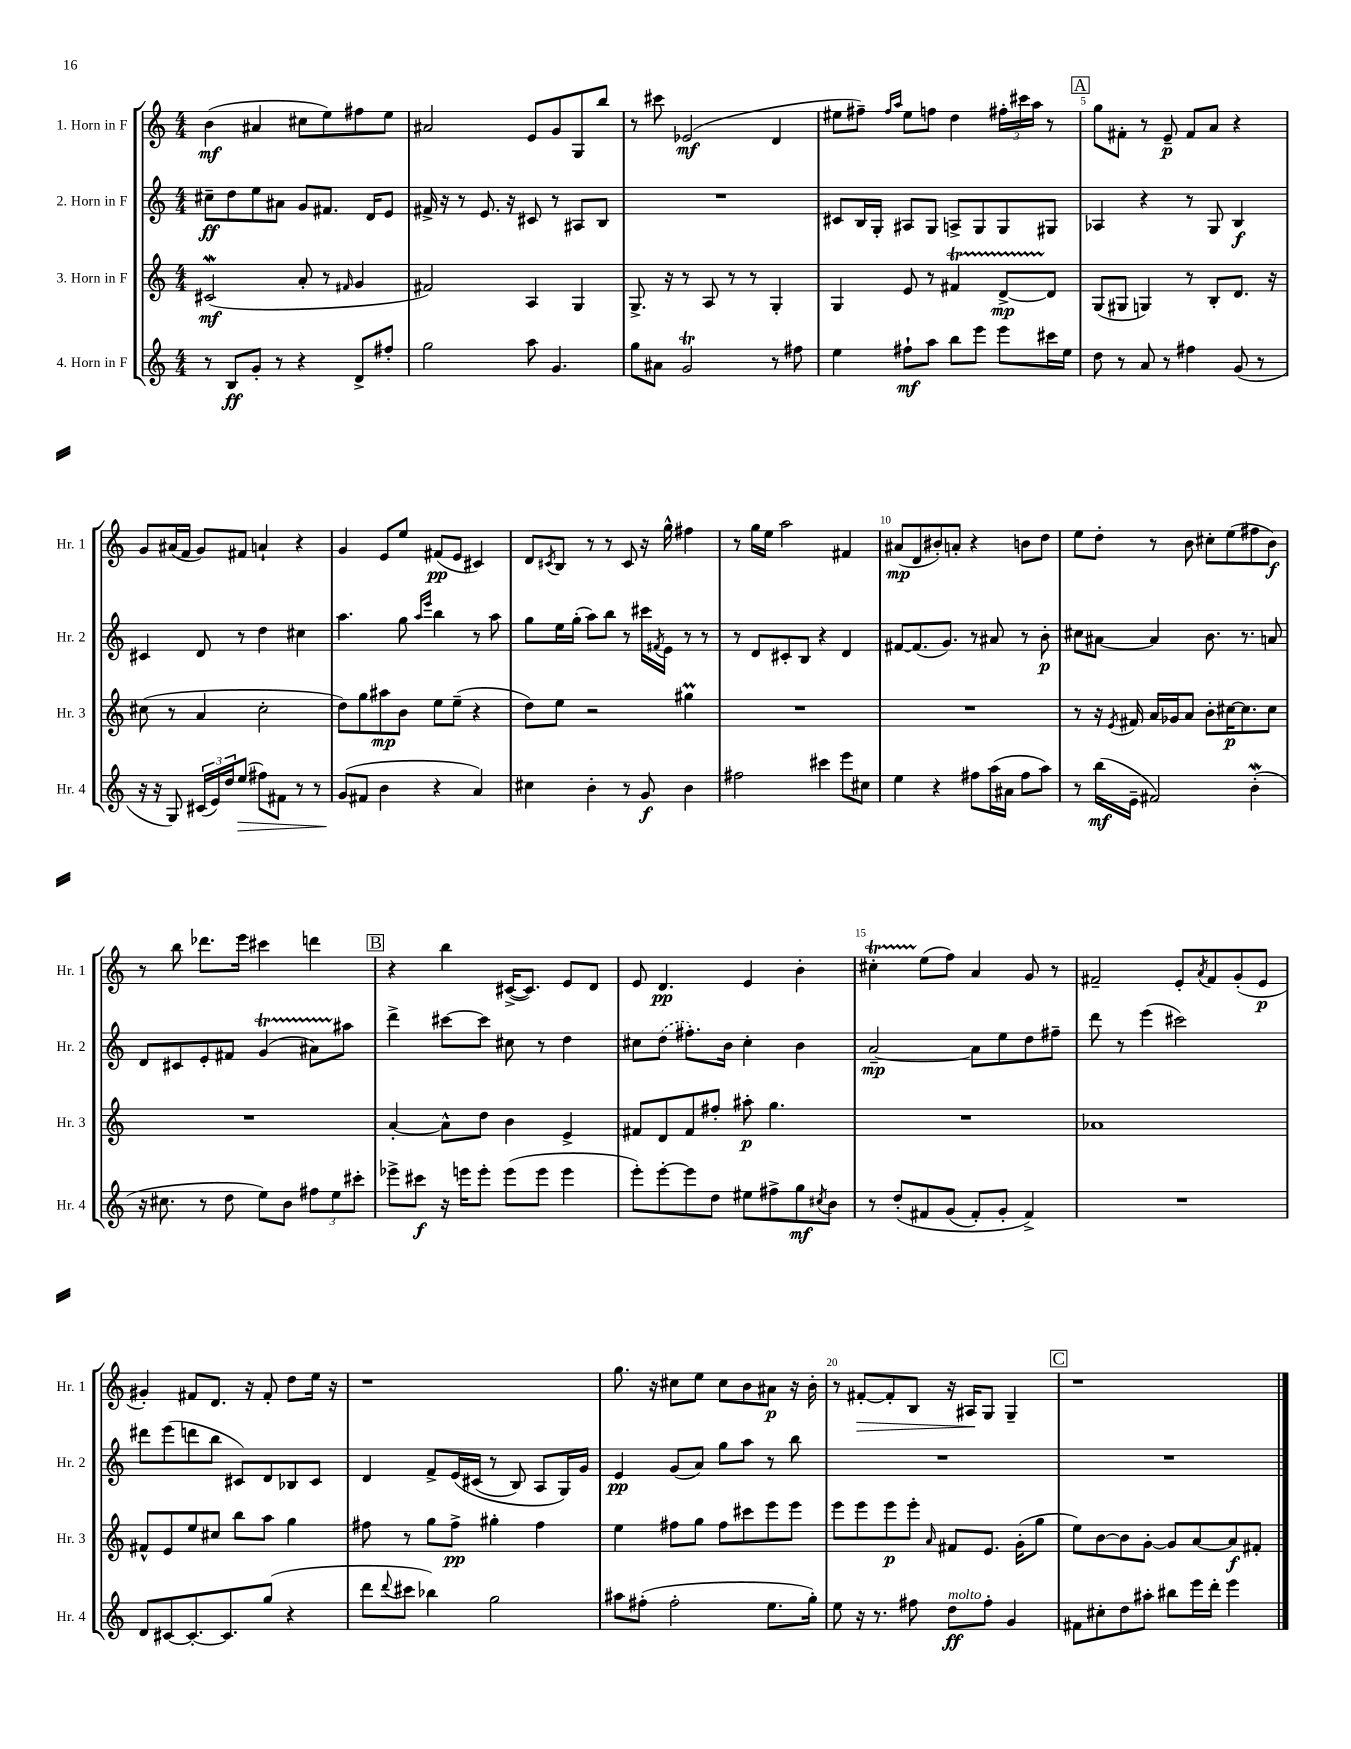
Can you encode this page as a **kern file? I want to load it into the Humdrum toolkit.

**kern	**dynam	**kern	**dynam	**kern	**dynam	**kern	**dynam
*part4	*part4	*part3	*part3	*part2	*part2	*part1	*part1
*staff4	*staff4	*staff3	*staff3	*staff2	*staff2	*staff1	*staff1
*I"4. Horn in F	*	*I"3. Horn in F	*	*I"2. Horn in F	*	*I"1. Horn in F	*
*I'Hr. 4	*	*I'Hr. 3	*	*I'Hr. 2	*	*I'Hr. 1	*
*clefG2	*	*clefG2	*	*clefG2	*	*clefG2	*
*k[]	*	*k[]	*	*k[]	*	*k[]	*
*M4/4	*	*M4/4	*	*M4/4	*	*M4/4	*
=1	=1	=1	=1	=1	=1	=1	=1
8r	.	(2c#XW/	mf	8cc#X~\L	ff	(4b\	mf
8B/L	ff	.	.	8dd\	.	.	.
8g'/J	.	.	.	8ee\	.	4a#X/	.
8r	.	.	.	8a#X\J	.	.	.
4r	.	8a'/	.	8g/L	.	8cc#X\L	.
.	.	8r	.	8.f#X/J	.	8ee\)	.
.	.	16qqf#X/	.	.	.	.	.
8d^/L	.	4g/	.	.	.	8ff#X\	.
.	.	.	.	16d/KL	.	.	.
8ff#X'/J	.	.	.	8e/J	.	8ee\J	.
=2	=2	=2	=2	=2	=2	=2	=2
2gg\	.	2f#X/)	.	16f#X^/	.	2a#X/	.
.	.	.	.	16r	.	.	.
.	.	.	.	8r	.	.	.
.	.	.	.	8.e/	.	.	.
.	.	.	.	16r	.	.	.
8aa\	.	4A/	.	8c#X/	.	8e/L	.
4.g/	.	.	.	8r	.	8g/	.
.	.	4G/	.	8A#X/L	.	8G/	.
.	.	.	.	8B/J	.	8bb/J	.
=3	=3	=3	=3	=3	=3	=3	=3
8gg\L	.	8.G^/	.	1r	.	8r	.
8a#X\J	.	.	.	.	.	8ccc#X\	.
.	.	16r	.	.	.	.	.
2gT/	.	8r	.	.	.	(2e-X/	mf
.	.	8A/	.	.	.	.	.
.	.	8r	.	.	.	.	.
.	.	8r	.	.	.	.	.
8r	.	4G'/	.	.	.	4d/	.
8ff#X\	.	.	.	.	.	.	.
=4	=4	=4	=4	=4	=4	=4	=4
4ee\	.	4G/	.	8c#X/L	.	8ee#X\L	.
.	.	.	.	16B/L	.	8ff#X~\J)	.
.	.	.	.	16G'/JJ	.	.	.
.	.	.	.	.	.	16qqff#/LL	.
.	.	.	.	.	.	16qqaa/JJ	.
8ff#X`\L	mf	8e/	.	8A#X/L	.	8ee#\L	.
8aa\J	.	8r	.	8G/J	.	8ffn\J	.
8bb\L	.	4f#Xt/	.	8An^/L	.	4dd\	.
8eee\J	.	.	.	8G/	.	.	.
8eee\L	.	[8dTTT^/L	mp	8G/	.	24ff#X'\LL	.
.	.	.	.	.	.	24ccc#X\	.
.	.	.	.	.	.	24aa\JJ	.
16ccc#X\L	.	8d/J]	.	8G#X/J	.	8r	.
16ee\JJ	.	.	.	.	.	.	.
!!LO:REH:place=s1:t=A
=5	=5	=5	=5	=5	=5	=5	=5
8dd\	.	(8G/L	.	4A-X/	.	8gg\L	.
8r	.	8G#X/J	.	.	.	8f#X'\J	.
8a/	.	4Gn/)	.	4r	.	8r	.
8r	.	.	.	.	.	8e~/	p
4ff#X\	.	8r	.	8r	.	8f#/L	.
.	.	8B'/L	.	8G/	.	8a/J	.
(8g/	.	8.d/J	.	4B/	f	4r	.
8r	.	.	.	.	.	.	.
.	.	16r	.	.	.	.	.
!!LO:LB:g=z
=6	=6	=6	=6	=6	=6	=6	=6
16r	.	(8cc#X\	.	4c#X/	.	8g/L	.
16r	.	.	.	.	.	.	.
8G/)	.	8r	.	.	.	(16a#X/L	.
.	.	.	.	.	.	16f/JJ	.
(24c#X/LL	.	4a/	.	8d/	.	8g/L)	.
24e/)	.	.	.	.	.	.	.
24dd/J	.	.	.	.	.	.	.
!	!LO:HP:b	!	!	!	!	!	!
(8ee/J	>	.	.	8r	.	8f#X/J	.
8ff#X\L)	.	2cc#'\	.	4dd\	.	4an`/	.
8f#X\J	.	.	.	.	.	.	.
8r	.	.	.	4cc#X\	.	4r	.
8r	.	.	.	.	.	.	.
=7	=7	=7	=7	=7	=7	=7	=7
(8g/L	.	8dd\L)	.	4.aa\	.	4g/	.
8f#X/J	]	8gg\	.	.	.	.	.
4b\	.	8aa#X\	mp	.	.	8e/L	.
.	.	8b\J	.	8gg\	.	8ee/J	.
.	.	.	.	16qqaa/LL	.	.	.
.	.	.	.	16qqeee/JJ	.	.	.
4r	.	8ee\L	.	4bb\	.	(8f#X/L	pp
.	.	(8ee~\J	.	.	.	8e/J	.
4a/)	.	4r	.	8r	.	4c#X/)	.
.	.	.	.	8aa\	.	.	.
=8	=8	=8	=8	=8	=8	=8	=8
4cc#X\	.	8dd\L)	.	8gg\L	.	8d/L	.
.	.	.	.	.	.	8qc#X/	.
.	.	8ee\J	.	16ee\L	.	8B/J	.
.	.	.	.	(16gg'\JJ	.	.	.
4b'\	.	2r	.	8aa\L)	.	8r	.
.	.	.	.	8bb\J	.	8r	.
8r	.	.	.	8r	.	8c#/	.
8g/	f	.	.	16ccc#X\LL	.	16r	.
.	.	.	.	8qf#X/	.	.	.
.	.	.	.	16e\JJ	.	16gg^^\	.
4b\	.	4gg#Xm\	.	8r	.	4ff#X\	.
.	.	.	.	8r	.	.	.
=9	=9	=9	=9	=9	=9	=9	=9
2ff#X\	.	1r	.	8r	.	8r	.
.	.	.	.	8d/L	.	16gg\LL	.
.	.	.	.	.	.	16ee\JJ	.
.	.	.	.	8c#X'/	.	2aa\	.
.	.	.	.	8B/J	.	.	.
4ccc#X\	.	.	.	4r	.	.	.
8eee\L	.	.	.	4d/	.	4f#X/	.
8cc#X\J	.	.	.	.	.	.	.
=10	=10	=10	=10	=10	=10	=10	=10
4ee\	.	1r	.	[8f#X/L	.	(8a#X/L	mp
.	.	.	.	(8.f#/]	.	8d/	.
4r	.	.	.	.	.	8b#X'/)	.
.	.	.	.	8.g/J)	.	.	.
.	.	.	.	.	.	8an'/J	.
8ff#X\L	.	.	.	8r	.	4r	.
(16aa\L	.	.	.	8a#X/	.	.	.
16a#X\JJ	.	.	.	.	.	.	.
8ff#\L	.	.	.	8r	.	8bn\L	.
8aa\J)	.	.	.	8b'\	p	8dd\J	.
=11	=11	=11	=11	=11	=11	=11	=11
8r	.	8r	.	8cc#X\L	.	8ee\L	.
(16bb\LL	mf	16r	.	[8a#X\J	.	8dd'\J	.
.	.	8qe/	.	.	.	.	.
16e~\JJ	.	16f#X/	.	.	.	.	.
2f#X/)	.	16a/LL	.	4a#/]	.	8r	.
.	.	16g-X/J	.	.	.	.	.
.	.	8a/J	.	.	.	8b\	.
.	.	8b'\L	.	8.b\	.	8cc#X'\L	.
.	.	[16cc#X\K	p	.	.	(8ee\	.
.	.	8.cc#\]	.	8.r	.	.	.
(4bW'\	.	.	.	.	.	8ff#X\	.
.	.	8cc#\J	.	8an/	.	8b\J)	f
!!LO:LB:g=z
=12	=12	=12	=12	=12	=12	=12	=12
16r	.	1r	.	8d/L	.	8r	.
8.cc#X\	.	.	.	.	.	.	.
.	.	.	.	8c#X/	.	8bb\	.
8r	.	.	.	8e'/	.	8.ddd-X\L	.
8dd\	.	.	.	8f#X/J	.	.	.
.	.	.	.	.	.	16eee\Jk	.
8ee\L)	.	.	.	(4gT/	.	4ccc#X\	.
8b\J	.	.	.	.	.	.	.
12ff#X\L	.	.	.	8a#XTTT\L)	.	4dddn\	.
12ee\	.	.	.	.	.	.	.
.	.	.	.	8aa#X\J	.	.	.
12ccc#X'\J	.	.	.	.	.	.	.
!!LO:REH:place=s1:t=B
=13	=13	=13	=13	=13	=13	=13	=13
8eee-X^\L	.	[4a'/	.	4ddd^\	.	4r	.
8ccc#X\J	f	.	.	.	.	.	.
16r	.	8a^^\L]	.	[8ccc#X\L	.	4bb\	.
16eeen\KL	.	.	.	.	.	.	.
8eee'\J	.	8dd\J	.	8ccc#\J]	.	.	.
(8eee\L	.	4b\	.	8cc#X\	.	([16c#X^/KL	.
.	.	.	.	.	.	8.c#/J])	.
8eee\J	.	.	.	8r	.	.	.
4eee\	.	4e^/	.	4dd\	.	8e/L	.
.	.	.	.	.	.	8d/J	.
=14	=14	=14	=14	=14	=14	=14	=14
8eee'\L)	.	8f#X/L	.	8cc#X\L	.	8e/	.
[8eee'\	.	8d/	.	(8dd\J	.	4.d/	pp
8eee\]	.	8f#/	.	8.ff#X'\L)	.	.	.
8dd\J	.	8ff#X'/J	.	.	.	.	.
.	.	.	.	16b\Jk	.	.	.
8ee#X\L	.	8aa#X'\	p	4cc#'\	.	4e/	.
8ff#X^\	.	4.gg\	.	.	.	.	.
8gg\	mf	.	.	4b\	.	4b'\	.
8qcc#X/	.	.	.	.	.	.	.
8b\J	.	.	.	.	.	.	.
=15	=15	=15	=15	=15	=15	=15	=15
8r	.	1r	.	[2a~/	mp	4cc#Xt'\	.
(8dd'/L	.	.	.	.	.	.	.
8f#X/	.	.	.	.	.	(8ee\L	.
(8g/J	.	.	.	.	.	8ff\J)	.
8f#'/L)	.	.	.	8a\L]	.	4a/	.
8g'/J	.	.	.	8ee\	.	.	.
4f#^/)	.	.	.	8dd\	.	8g/	.
.	.	.	.	8ff#X~\J	.	8r	.
=16	=16	=16	=16	=16	=16	=16	=16
1r	.	1a-X	.	8ddd\	.	2f#X~/	.
.	.	.	.	8r	.	.	.
.	.	.	.	(4eee\	.	.	.
.	.	.	.	2ccc#X\)	.	8e'/L	.
.	.	.	.	.	.	8qa/	.
.	.	.	.	.	.	8f#/	.
.	.	.	.	.	.	(8g'/	.
.	.	.	.	.	.	8e/J	p
!!LO:LB:g=z
=17	=17	=17	=17	=17	=17	=17	=17
8d/L	.	8f#X^^/L	.	8ddd#X\L	.	4g#X'/)	.
[8c#X/	.	8e/	.	(8eee\	.	.	.
8.c#'/_	.	8ee/	.	8dddn\	.	8f#X/L	.
.	.	8cc#X/J	.	8bb\J	.	8.d/J	.
8.c#/]	.	.	.	.	.	.	.
.	.	8bb\L	.	8c#X/L)	.	.	.
.	.	.	.	.	.	16r	.
(8gg/J	.	8aa\J	.	8d/	.	8f#'/	.
4r	.	4gg\	.	8B-X/	.	8dd\L	.
.	.	.	.	8c#/J	.	16ee\Jk	.
.	.	.	.	.	.	16r	.
=18	=18	=18	=18	=18	=18	=18	=18
8ddd\L	.	8ff#X\	.	4d/	.	1r	.
8qqddd/	.	.	.	.	.	.	.
8ccc#X\J	.	8r	.	.	.	.	.
4bb-X\)	.	8gg\L	.	8f^/L	.	.	.
.	.	8ff#^\J	pp	(16e/L	.	.	.
.	.	.	.	(16c#X/JJ	.	.	.
2gg\	.	4gg#X'\	.	8r	.	.	.
.	.	.	.	8B/)	.	.	.
.	.	4ff#\	.	8A/L	.	.	.
.	.	.	.	16G/L)	.	.	.
.	.	.	.	16g/JJ	.	.	.
=19	=19	=19	=19	=19	=19	=19	=19
8aa#X\L	.	4ee\	.	4e/	pp	8.gg\	.
(8ff#X'\J	.	.	.	.	.	.	.
.	.	.	.	.	.	16r	.
2ff#'\	.	8ff#X\L	.	(8g/L	.	8cc#X\L	.
.	.	8gg\J	.	8a/J)	.	8ee\J	.
.	.	8ff#\L	.	8gg\L	.	8cc#\L	.
.	.	8ccc#X\	.	8aa\J	.	8b\	.
8.ee\L	.	8eee\	.	8r	.	8a#X\J	p
.	.	8eee\J	.	8bb\	.	16r	.
16gg'\Jk)	.	.	.	.	.	16b'\	.
=20	=20	=20	=20	=20	=20	=20	=20
8ee\	.	8eee\L	.	1r	.	8r	.
!	!	!	!	!	!	!	!LO:HP:b
16r	.	8eee\	.	.	.	[8f#X'/L	>
8.r	.	.	.	.	.	.	.
.	.	8eee\	p	.	.	8f#'/]	.
8ff#X\	.	8eee'\J	.	.	.	8B/J	.
.	.	16qqa/	.	.	.	.	.
!LO:TX:a:i:t=molto	!	!	!	!	!	!	!
8dd\L	ff	8f#X/L	.	.	.	16r	.
.	.	.	.	.	.	16A#X/KL	.
8ff#'\J	.	8.e/J	.	.	.	8G/J	]
4g/	.	.	.	.	.	4G~/	.
.	.	(16g'\KL	.	.	.	.	.
.	.	8gg\J	.	.	.	.	.
!!LO:REH:place=s1:t=C
=21	=21	=21	=21	=21	=21	=21	=21
8f#X\L	.	8ee\L)	.	1r	.	1r	.
8cc#X'\	.	[8b\	.	.	.	.	.
8dd\	.	8b\]	.	.	.	.	.
8aa#X'\J	.	[8g'\J	.	.	.	.	.
8bb#X\L	.	8g/L]	.	.	.	.	.
16eee\L	.	[8a/	.	.	.	.	.
16ddd'\JJ	.	.	.	.	.	.	.
4eee\	.	8a/]	f	.	.	.	.
.	.	8f#X'/J	.	.	.	.	.
==	==	==	==	==	==	==	==
*-	*-	*-	*-	*-	*-	*-	*-
